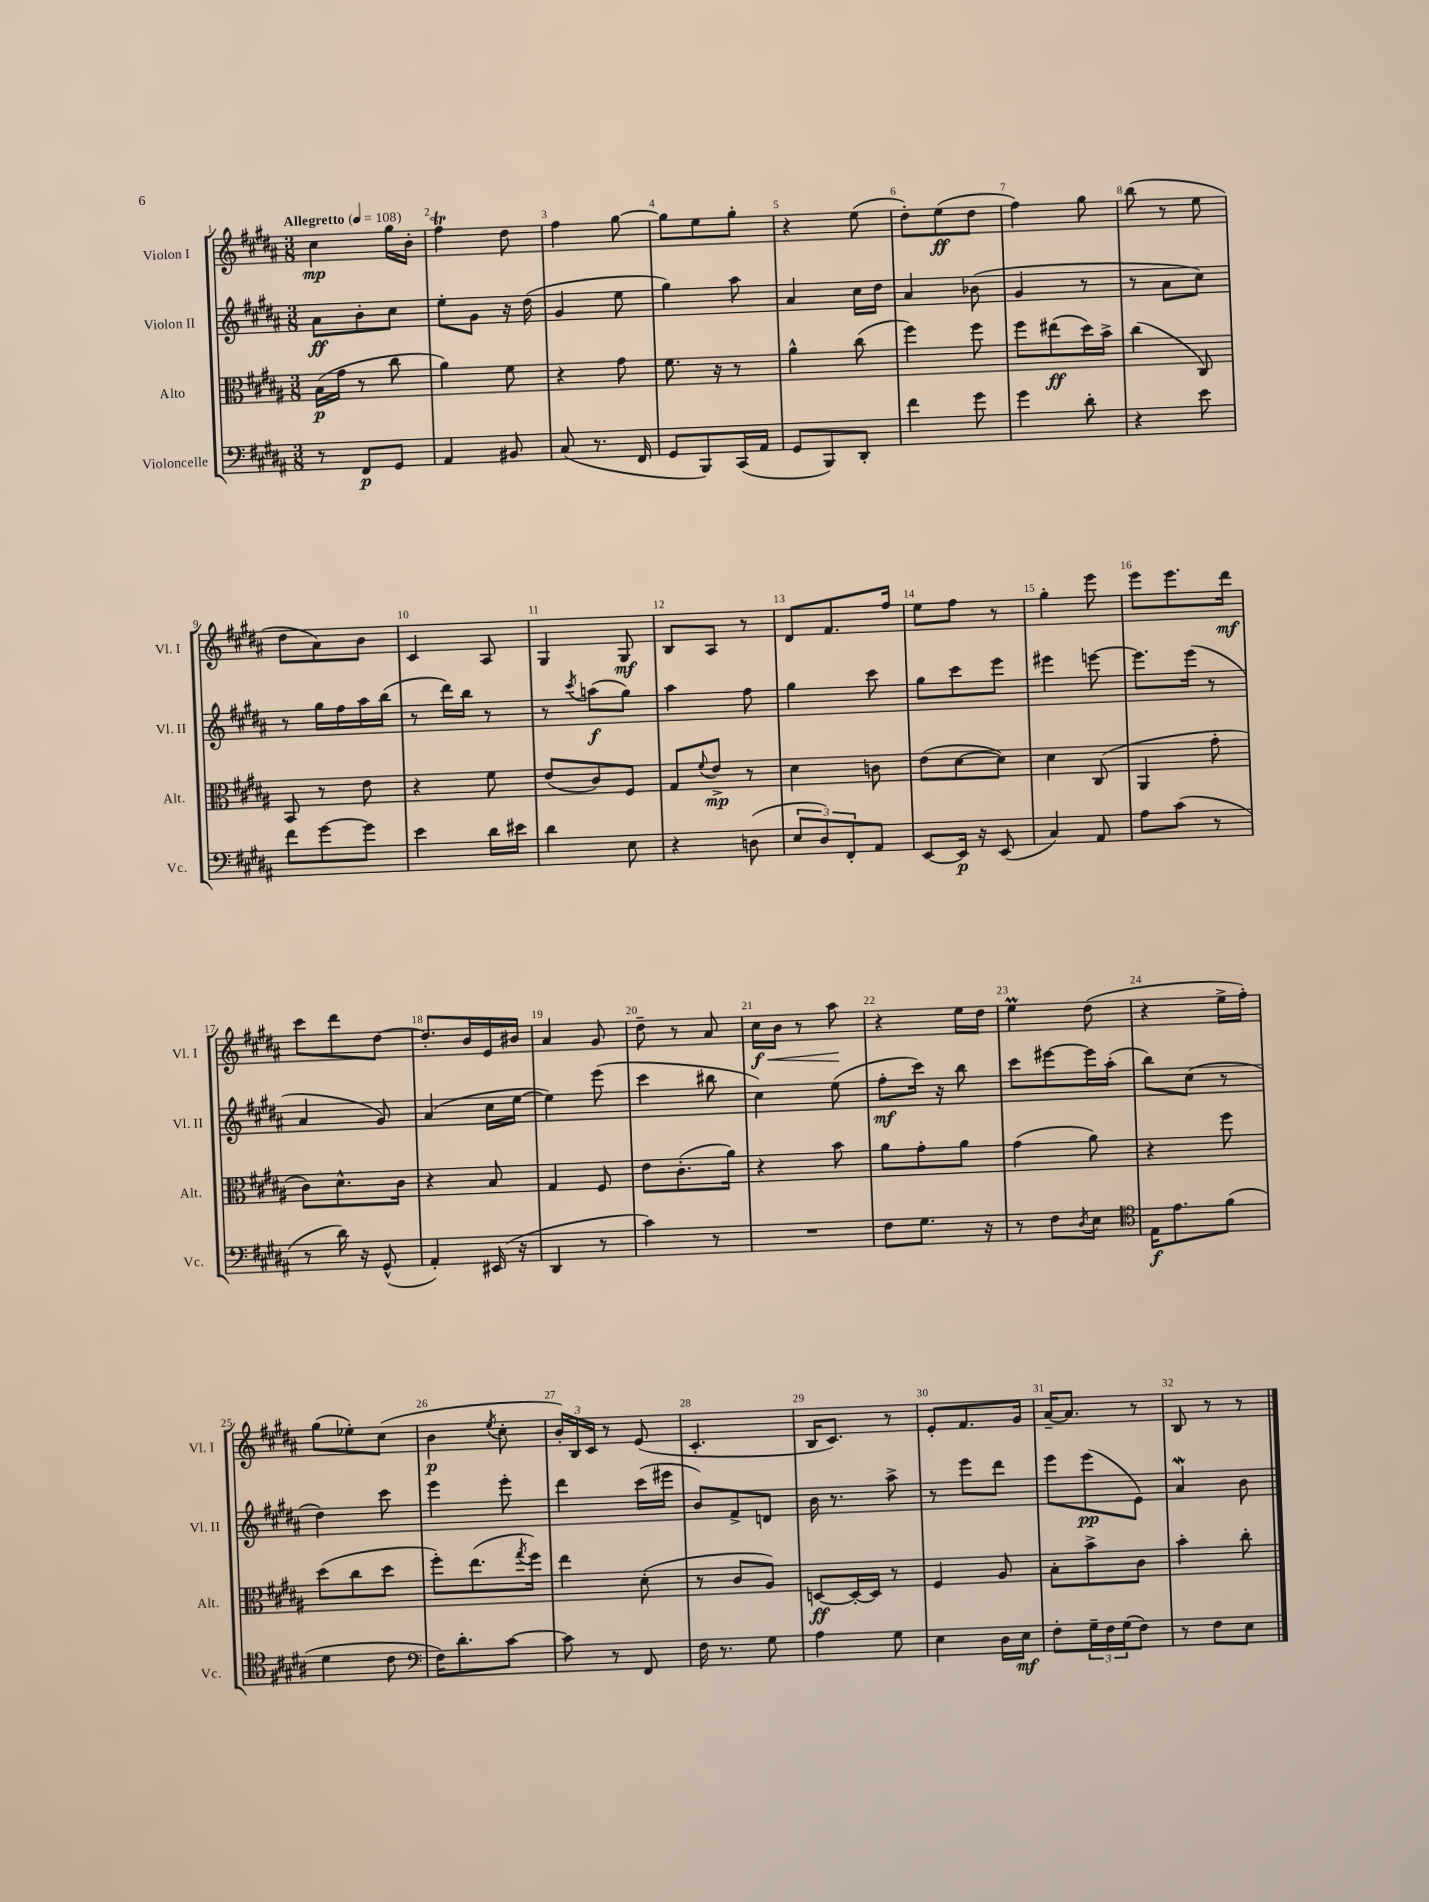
<<
\new StaffGroup <<
\new Staff = "s0" \with { instrumentName = "Violon I" shortInstrumentName = "Vl. I" } {
    \clef treble \key b \major \numericTimeSignature \time 3/8 \tempo "Allegretto" 4 = 108
    cis''4\mp gis''16 b'16-. |
    fis''4\trill dis''8 |
    fis''4 gis''8~ |
    gis''8 e''8 gis''8-. |
    r4 e''8( |
    dis''8-.) e''8\ff( dis''8 |
    fis''4) gis''8 |
    b''8( r8 e''8 |
    dis''8 ais'8) b'8 |
    cis'4 ais8 |
    gis4 gis8\mf |
    b8 ais8 r8 |
    dis'8 fis'8. fis''16 |
    e''8 fis''8 r8 |
    gis''4-. e'''8 |
    e'''8 e'''8. dis'''16\mf |
    cis'''8 dis'''8 dis''8~ |
    dis''8.-. b'16 e'16 bis'16 |
    ais'4 gis'8 |
    dis''8-- r8 ais'8 |
    cis''16\f\< b'16 r8 ais''8\! |
    r4 e''16 dis''16 |
    e''4\prall dis''8( |
    r4 e''16-> fis''16-.) |
    gis''8( ees''8-.) cis''8( |
    b'4\p \acciaccatura { e''8 } cis''8-. |
    \tuplet 3/2 { b'16-.) b16 cis'16 } r8 e'8( |
    cis'4.-. |
    b16 cis'8.) r8 |
    e'8-. fis'8. gis'16 |
    ais'16~-- ais'8. r8 |
    b8 r8 r8 \bar "|." |
}
\new Staff = "s1" \with { instrumentName = "Violon II" shortInstrumentName = "Vl. II" } {
    \clef treble \key b \major \numericTimeSignature \time 3/8
    ais'8\ff b'8-. cis''8 |
    e''8-. gis'8 r16 dis''16( |
    gis'4 e''8 |
    gis''4) ais''8 |
    ais'4 cis''16 dis''16 |
    ais'4 bes'8( |
    gis'4 r8 |
    r8 ais'8 cis''8) |
    r8 gis''16 fis''16 ais''16 b''16( |
    r8 dis'''16) b''16 r8 |
    r8 \acciaccatura { cis'''8 } a''8\f( gis''8) |
    ais''4 fis''8 |
    gis''4 cis'''8 |
    gis''8 cis'''8 e'''8 |
    eis'''4 e'''8~ |
    e'''8. e'''16( r8 |
    ais'4 gis'8) |
    ais'4( cis''16 e''16~ |
    e''4) e'''8( |
    cis'''4 bis''8 |
    cis''4) e''8( |
    fis''8-.\mf cis'''16) r16 b''8 |
    cis'''8 eis'''8~ eis'''16 ais''16-.( |
    b''8) cis''8( r8 |
    dis''4) cis'''8 |
    e'''4 e'''8-. |
    dis'''4 cis'''16( eis'''16 |
    b'8) fis'8-> d'8 |
    b'16 r8. ais''8-> |
    r8 e'''8 dis'''8 |
    e'''8 e'''8\pp( e'8) |
    ais'4\mordent b'8 \bar "|." |
}
\new Staff = "s2" \with { instrumentName = "Alto" shortInstrumentName = "Alt." } {
    \clef alto \key b \major \numericTimeSignature \time 3/8
    b16\p( gis'16 r8 cis''8 |
    ais'4) fis'8 |
    r4 gis'8 |
    fis'8. r16 r8 |
    ais'4-^ cis''8( |
    fis''4) fis''8 |
    fis''8 eis''8\ff( dis''16) b'16-> |
    cis''4( cis8) |
    b,8 r8 e'8 |
    r4 fis'8 |
    e'8( cis'8) fis8 |
    gis8 \appoggiatura { fis'8 } e'8->\mp r8 |
    dis'4 c'8 |
    e'8( dis'8~ dis'8) |
    dis'4 cis8( |
    ais,4 gis'8-. |
    cis'8) dis'8.-^ cis'16 |
    r4 b8 |
    gis4 fis8 |
    e'8 cis'8.-.( ais'16) |
    r4 b'8 |
    ais'8 gis'8-. ais'8 |
    gis'4( ais'8) |
    r4 fis''8 |
    dis''8( cis''8 dis''8 |
    fis''8-.) e''8.( \acciaccatura { gis''8 } fis''16) |
    e''4 dis'8-.( |
    r8 cis'8 ais8) |
    d8~\ff d16~-. d16 r8 |
    fis4 ais8 |
    b8-. b'8-> cis'8 |
    b'4-. cis''8-. \bar "|." |
}
\new Staff = "s3" \with { instrumentName = "Violoncelle" shortInstrumentName = "Vc." } {
    \clef bass \key b \major \numericTimeSignature \time 3/8
    r8 fis,8\p gis,8 |
    ais,4 bis,8 |
    cis8( r8. fis,16 |
    gis,8 b,,8) cis,16( ais,16 |
    gis,8 b,,8) dis,8-. |
    fis'4 gis'8 |
    gis'4 dis'8-. |
    r4 e'8 |
    fis'8 gis'8~ gis'8 |
    e'4 dis'16 eis'16 |
    dis'4 e8 |
    r4 d8( |
    \tuplet 3/2 { e8 dis8) fis,8-. } ais,8 |
    e,8~ e,16\p r16 e,8( |
    cis4) ais,8 |
    ais8 cis'8( r8 |
    r8 dis'16) r16 gis,8-^( |
    ais,4-.) eis,16( r16 |
    dis,4 r8 |
    cis'4) r8 |
    R4. |
    fis8 gis8. r16 |
    r8 fis8 \acciaccatura { dis8 } e8 |
    \clef tenor e16\f e'8. fis'8( |
    dis'4 cis'8 |
    \clef bass fis16) dis'8.-. cis'8~ |
    cis'8 r8 fis,8 |
    fis16 r8. gis8 |
    ais4 gis8 |
    e4 dis16 e16\mf |
    fis8-. \tuplet 3/2 { gis16-- fis16 gis16( } fis8) |
    r8 fis8 e8 \bar "|." |
}
>>
>>
\layout { \context { \Score \override BarNumber.break-visibility = ##(#f #t #t) barNumberVisibility = #all-bar-numbers-visible } }
